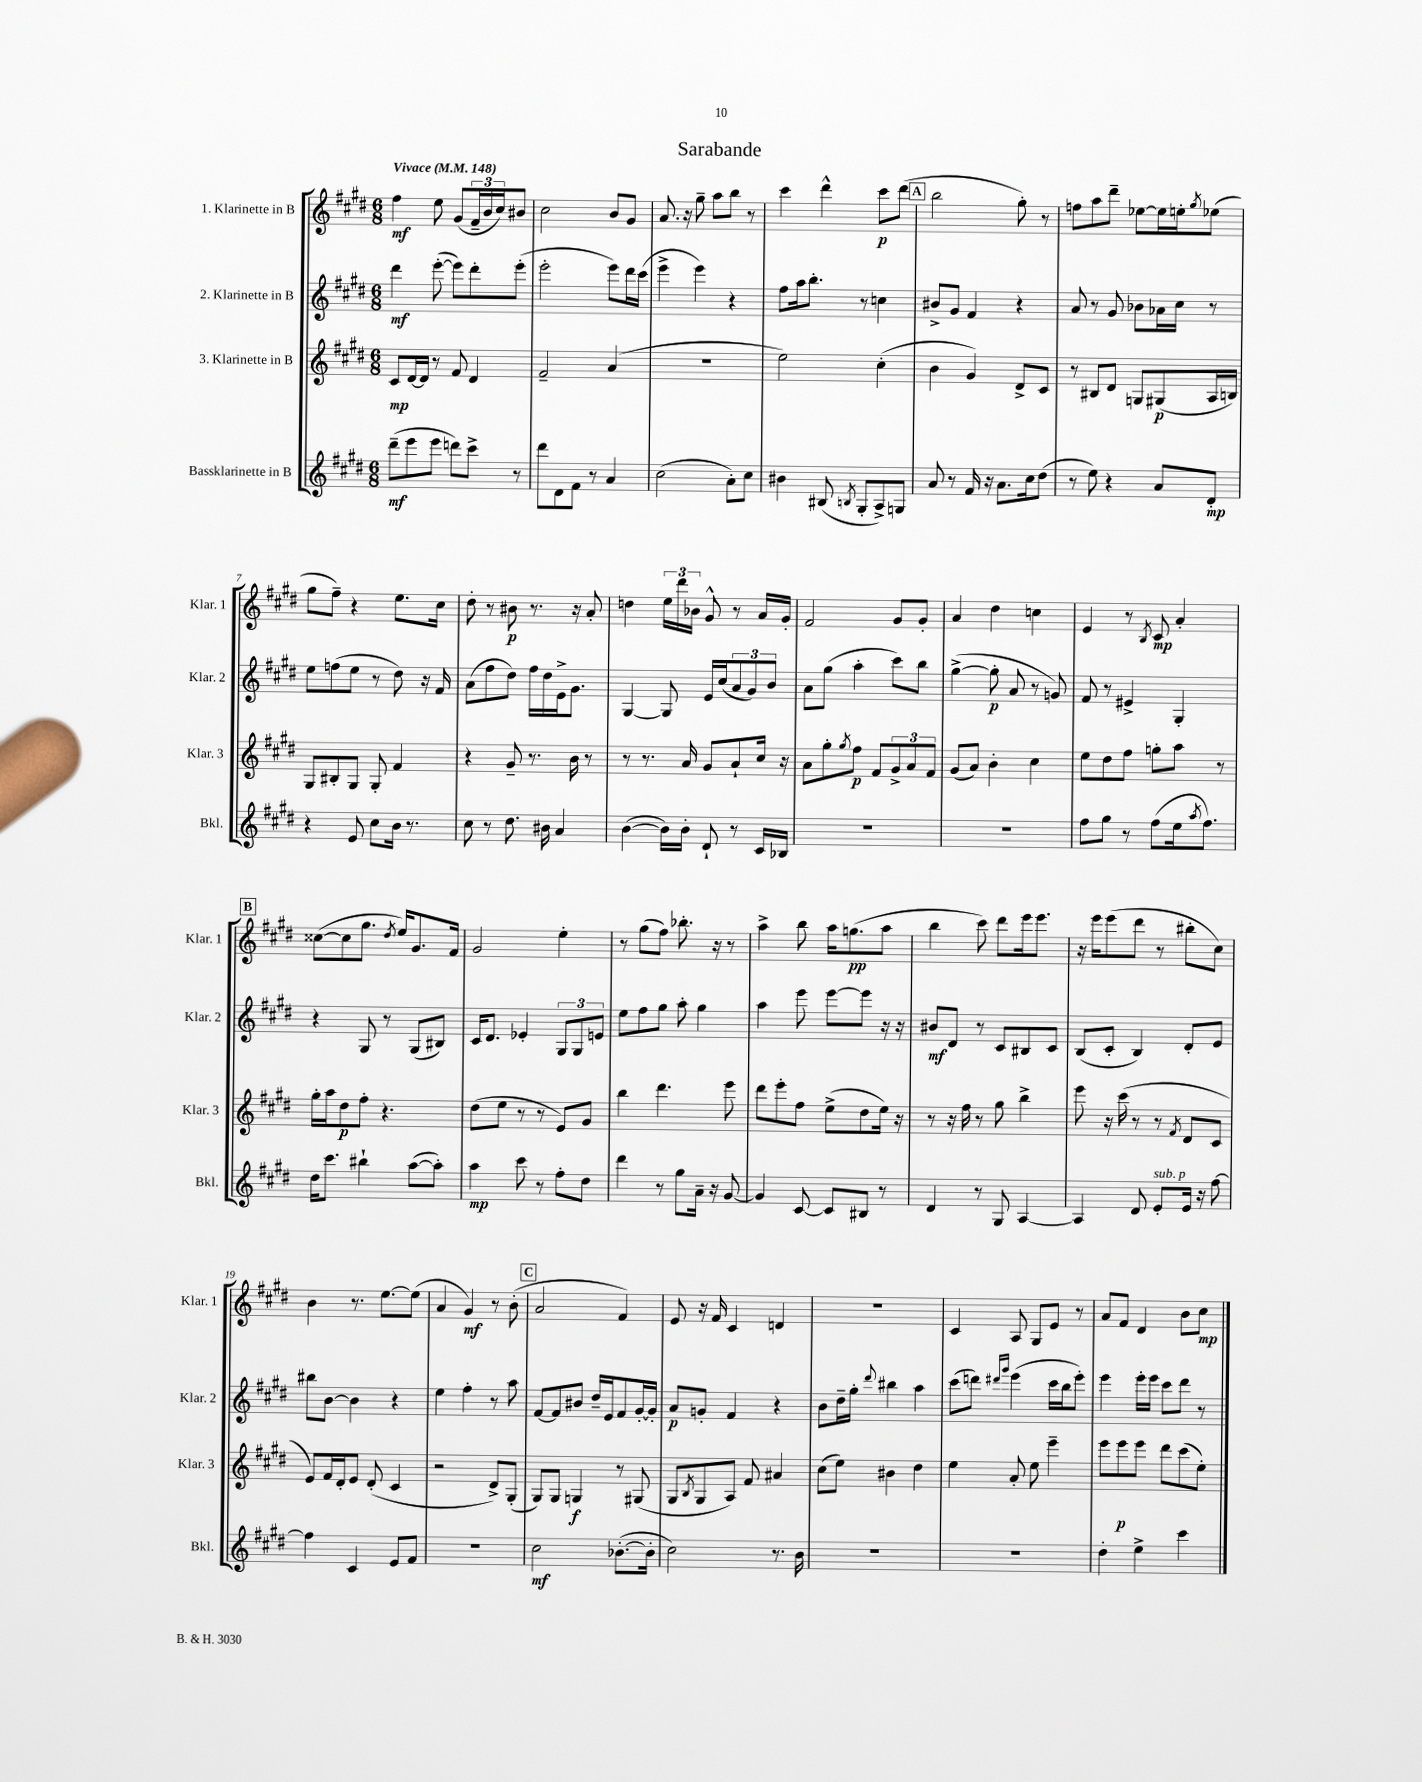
\header { title = "Sarabande" }
<<
\new StaffGroup <<
\new Staff = "s0" \with { instrumentName = "1. Klarinette in B" shortInstrumentName = "Klar. 1" } {
    \clef treble \key e \major \numericTimeSignature \time 6/8 \tempo "Vivace" 4 = 148
    fis''4\mf e''8 gis'8( \tuplet 3/2 { fis'16-- b'16 cis''16) } bis'8 |
    cis''2 b'8 gis'8 |
    a'8. r16 gis''8-- a''8 b''8 r8 |
    cis'''4 dis'''4-^ cis'''8\p dis'''8( |
    \mark \markup { \box "A" } b''2 gis''8-.) r8 |
    f''8 a''8 dis'''8-- ees''8~ ees''16 e''16-. \acciaccatura { gis''8 } ees''8( |
    gis''8 fis''8--) r4 e''8. cis''16 |
    dis''8-. r8 bis'8\p r8. r16 a'8-. |
    d''4 \tuplet 3/2 { e''16 dis'''16 bes'16 } gis'8-^ r8 a'16 gis'16-. |
    fis'2 gis'8 gis'8-. |
    a'4 dis''4 c''4 |
    e'4 r8 \acciaccatura { b8 } cis'8\mp a'4-. |
    \mark \markup { \box "B" } cisis''8~( cisis''8 gis''8. \acciaccatura { dis''8 } e''16) gis'8. fis'16 |
    gis'2 e''4-. |
    r8 gis''8( fis''8) bes''8.-. r16 r8 |
    a''4-> b''8 a''16 g''8.\pp( a''8 |
    b''4 cis'''8) dis'''8 e'''16 e'''8. |
    r16 e'''16 e'''8( dis'''8 r8 bis''8-. cis''8) |
    b'4 r8. e''8.~ e''8( |
    a'4 gis'4\mf) r8 b'8-.( |
    \mark \markup { \box "C" } a'2 fis'4) |
    e'8 r16 fis'16 cis'4 d'4 |
    R2. |
    cis'4 a8 gis8 e'8 r8 |
    a'8 fis'8 dis'4 b'8 cis''8\mp \bar "|." |
}
\new Staff = "s1" \with { instrumentName = "2. Klarinette in B" shortInstrumentName = "Klar. 2" } {
    \clef treble \key e \major \numericTimeSignature \time 6/8
    dis'''4\mf e'''8~-.( e'''8) dis'''8-. e'''8-.( |
    e'''2-. e'''8) dis'''16 cis'''16( |
    e'''4-> e'''4) r4 |
    fis''8 a''16 b''8.-. r8 c''4 |
    \mark \markup { \box "A" } bis'8-> gis'8 fis'4 r4 |
    a'8 r8 gis'8 bes'8 aes'16 cis''16 r8 |
    e''8 f''8( e''8 r8 dis''8) r16 fis'16 |
    a'8( fis''8 dis''8) fis''16 dis''16 e'16-> gis'8. |
    gis4~ gis8 e'16 cis''16( \tuplet 3/2 { a'8 gis'8) b'8 } |
    a'8 gis''8( a''4-. cis'''8) b''8 |
    gis''4~->( gis''8-.\p a'8 r8 g'8) |
    fis'8 r8 eis'4-> gis4-. |
    \mark \markup { \box "B" } r4 gis8 r8 gis8( bis8) |
    cis'16 dis'8. ees'4-. \tuplet 3/2 { gis8 gis8 e'8 } |
    e''8 fis''8 gis''8 a''8-. gis''4 |
    a''4 e'''8 e'''8~ e'''8 r16 r16 |
    bis'8\mf dis'8 r8 cis'8 bis8 cis'8 |
    b8( cis'8-. b4) dis'8-. e'8 |
    bis''8 b'8~ b'4 r4 |
    e''4 fis''4-. r8 a''8 |
    \mark \markup { \box "C" } fis'8~ fis'8 bis'8 dis''16-- e'16 fis'8 gis'16~-. gis'16-. |
    a'8\p g'8-. fis'4 r4 |
    b'8 dis''16-- gis''16-. \appoggiatura { dis'''8 } bis''4 a''4 |
    cis'''8( d'''8) \grace { dis'''16 gis'''16 } e'''4( cis'''16 b''16 e'''8-.) |
    e'''4 e'''16-. e'''16 cis'''8 dis'''8 r8 \bar "|." |
}
\new Staff = "s2" \with { instrumentName = "3. Klarinette in B" shortInstrumentName = "Klar. 3" } {
    \clef treble \key e \major \numericTimeSignature \time 6/8
    cis'8\mp dis'16~ dis'16 r8 fis'8 dis'4 |
    fis'2-- a'4( |
    R2. |
    e''2) cis''4-.( |
    \mark \markup { \box "A" } b'4 gis'4) dis'8-> cis'8 |
    r8 bis8 dis'8 g8 gis8\p( a16 b16) |
    gis8 bis8-. gis8 gis8-. fis'4 |
    r4 gis'8-- r8. b'16 r8 |
    r8 r8. a'16 gis'8 a'8-! cis''16 r16 |
    a'8 gis''8-. \acciaccatura { gis''8 } fis''8\p fis'8 \tuplet 3/2 { gis'8-> a'8 fis'8 } |
    gis'8( a'8) b'4-. cis''4 |
    e''8 dis''8 fis''8 g''8-. a''8 r8 |
    \mark \markup { \box "B" } gis''16-. a''16 dis''8\p fis''8-. r4. |
    dis''8( e''8 r8 r8 e'8) gis'8 |
    b''4 dis'''4. e'''8 |
    dis'''8 e'''8-. fis''8 e''8->( dis''8 e''16) r16 |
    r8 r16 fis''16 r8 gis''8 b''4-> |
    e'''8 r16 cis'''16( r8 r8 \acciaccatura { fis'8 } dis'8 cis'8 |
    e'8) fis'16 dis'16-. e'8 dis'8-.( cis'4 |
    r2 dis'8->) gis8-.( |
    \mark \markup { \box "C" } gis8) gis8 g4\f r8 gis8( |
    gis8 \acciaccatura { b8 } gis8 a8) fis'8 ais'4 |
    cis''8( e''8) bis'4 dis''4 |
    e''4 a'8-. e''8 e'''4-- |
    e'''8 e'''8\p e'''8 dis'''8 cis'''8( e''8-.) \bar "|." |
}
\new Staff = "s3" \with { instrumentName = "Bassklarinette in B" shortInstrumentName = "Bkl." } {
    \clef treble \key e \major \numericTimeSignature \time 6/8
    dis'''8--\mf( e'''8 e'''8 d'''8) cis'''8-> r8 |
    dis'''8 dis'8 fis'8 r8 a'4 |
    cis''2( a'8-.) cis''8 |
    bis'4 bis8( \acciaccatura { b8 } gis8-. a8->) g8 |
    \mark \markup { \box "A" } a'8 r8 fis'16 r16 a'8. cis''16 dis''8( |
    r8 e''8) r4 a'8 dis'8-.\mp |
    r4 e'8 cis''8 b'16 r8. |
    cis''8 r8 dis''8. bis'16 a'4 |
    b'4~( b'16) b'16-. dis'8-! r8 cis'16 bes16 |
    R2. |
    R2. |
    fis''8 gis''8 r8 fis''8( e''16 \acciaccatura { a''8 } fis''8.) |
    \mark \markup { \box "B" } dis''16 cis'''8. bis''4-! a''8~( a''8-.) |
    a''4\mp cis'''8 r8 fis''8-. dis''8 |
    dis'''4 r8 gis''8 a'16-- r16 gis'8~ |
    gis'4 cis'8~ cis'8 bis8 r8 |
    dis'4 r8 gis8 a4~ |
    a4 dis'8 e'8-.^\markup { \italic "sub. p" } e'16 r16 fis''8~ |
    fis''4 cis'4 e'8 fis'8 |
    R2. |
    \mark \markup { \box "C" } cis''2\mf bes'8.~-.( bes'16-. |
    cis''2) r8. b'16 |
    R2. |
    R2. |
    dis''4-. e''4-> cis'''4 \bar "|." |
}
>>
>>
